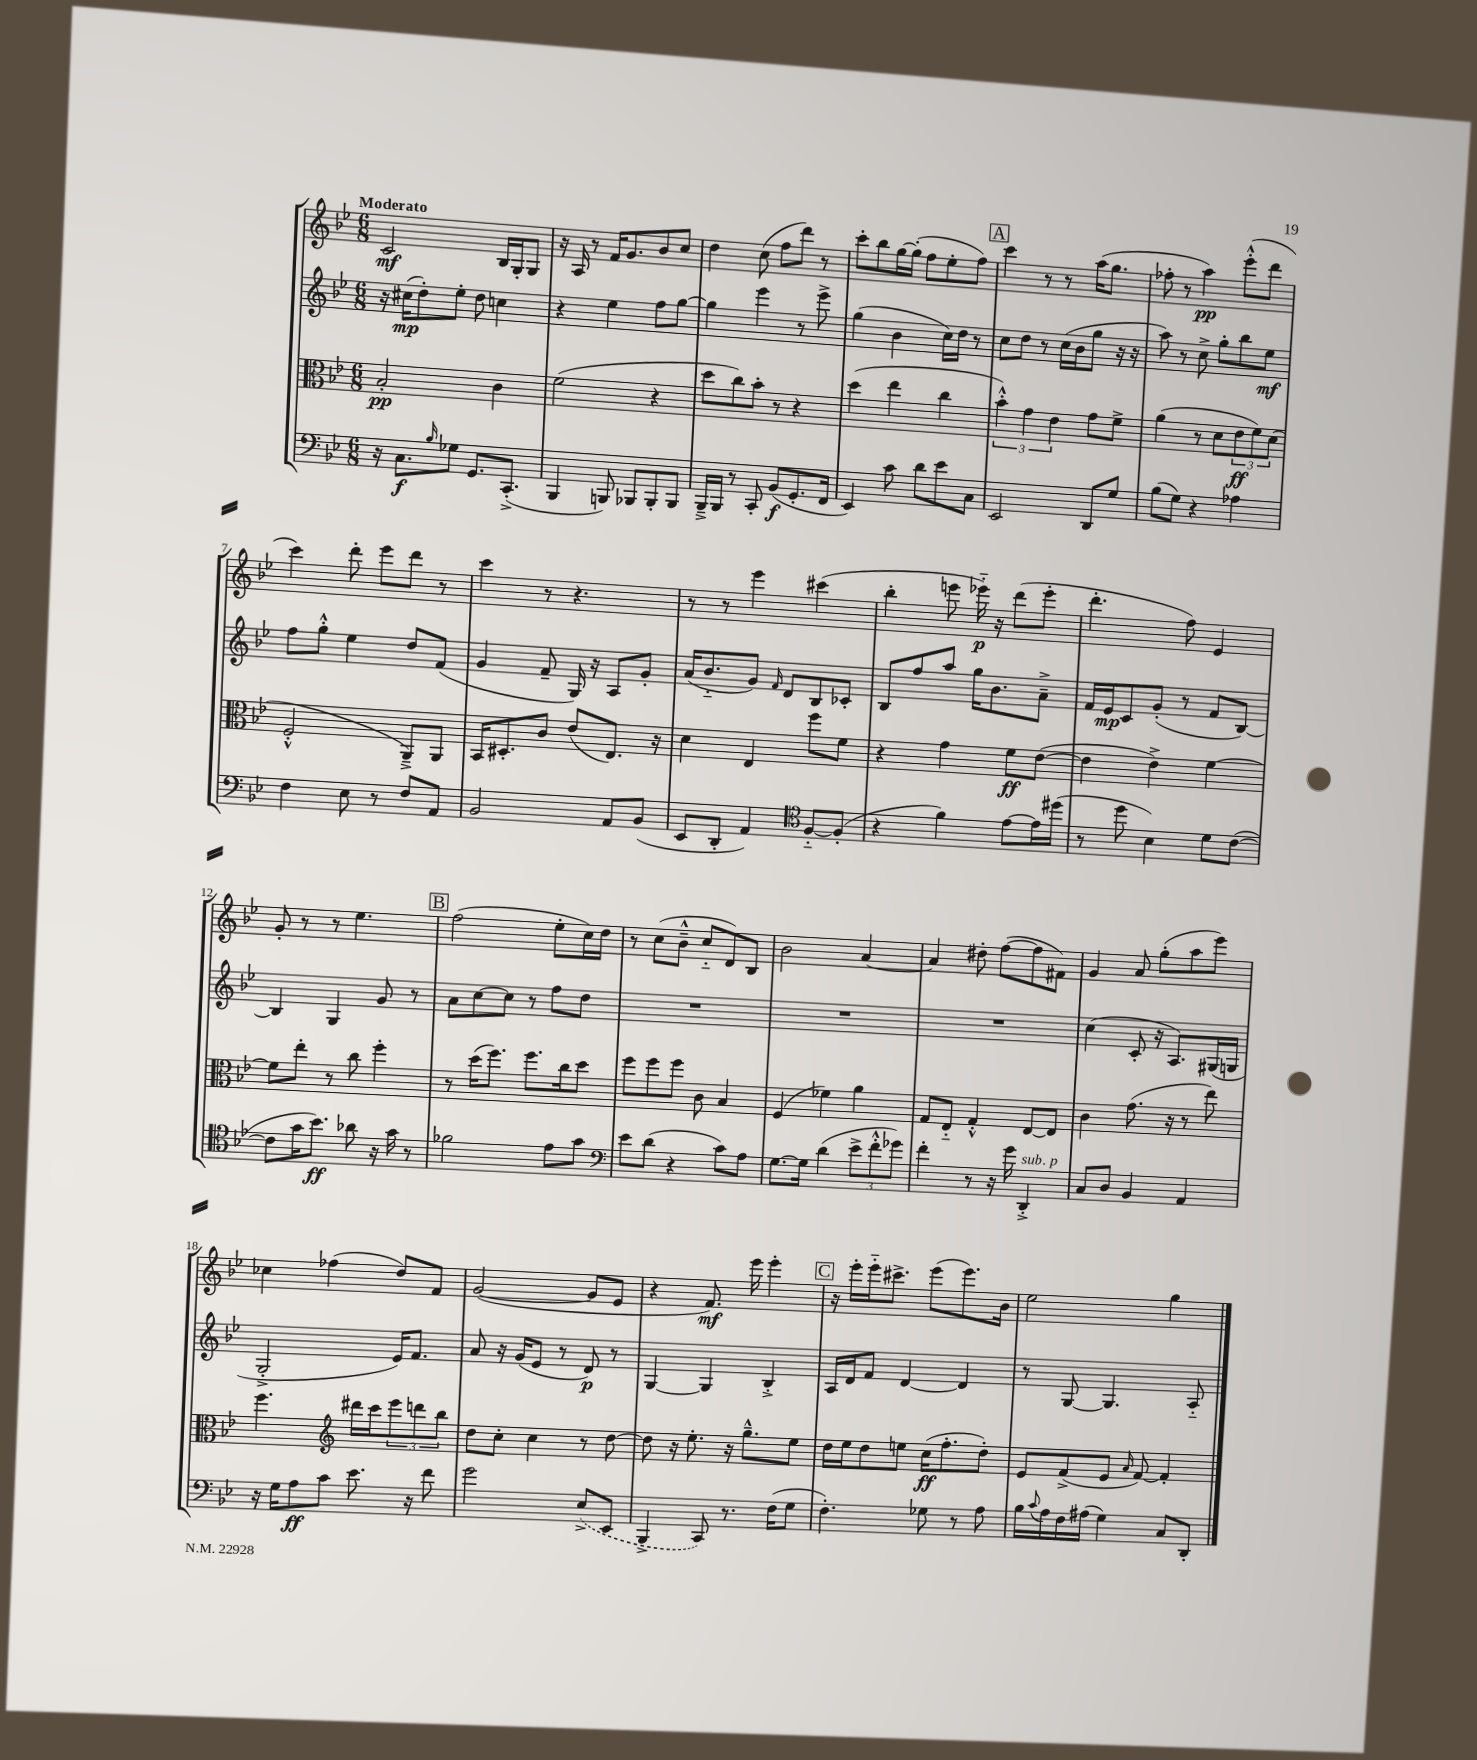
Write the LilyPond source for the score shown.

<<
\new StaffGroup <<
\new Staff = "s0" {
    \clef treble \key bes \major \numericTimeSignature \time 6/8 \tempo "Moderato"
    c'2\mf bes16 g16-. g8 |
    r16 a16 r8 f'16 g'8. bes'8 c''8 |
    d''4 c''8( f''8 d'''8) r8 |
    c'''8-. bes''8 g''16~ g''16-.( f''8 ees''8-. f''8) |
    \mark \markup { \box "A" } c'''4 r8 r8 a''16( g''8. |
    fes''8-. r8 a''4\pp) ees'''8-.-^( d'''8 |
    c'''4) d'''8-. ees'''8 d'''8 r8 |
    c'''4 r8 r4. |
    r8 r8 ees'''4 cis'''4( |
    bes''4-. e'''8 ees'''16-_\p) r16 d'''8( ees'''8-. |
    d'''4.-. f''8) ees'4 |
    g'8-. r8 r8 ees''4. |
    \mark \markup { \box "B" } f''2( ees''8-. c''16) d''16 |
    r8 c''8( bes'8---^ c''8-_ d'8) bes8 |
    bes'2 a'4~ |
    a'4 dis''8-. f''8~( f''8 fis'8) |
    g'4 a'8 g''8-.( a''8 ees'''8) |
    ces''4 fes''4( d''8) f'8 |
    g'2~( g'8 ees'8 |
    r4 f'8.\mf) ees'''16 ees'''4-. |
    \mark \markup { \box "C" } r16 ees'''16-. ees'''16-_ cis'''8.-> ees'''8( ees'''8.) bes'16 |
    ees''2 g''4 \bar "|." |
}
\new Staff = "s1" {
    \clef treble \key bes \major \numericTimeSignature \time 6/8
    r16 cis''16\mp( d''8-.) ees''8-. d''8 c''4 |
    r4 ees''4 f''8 g''8~ |
    g''4 ees'''4 r8 ees'''8-> |
    g''4( bes'4 c''16) d''16 r8 |
    \mark \markup { \box "A" } c''8 d''8 r8 c''16( bes'16 g''8 r16 r16 |
    a''8) r8 c''8-> g''8-. bes''8 ees''8\mf |
    f''8 g''8-.-^ ees''4 d''8 f'8( |
    g'4 f'8-- g16) r16 a8 g'8-. |
    a'16( bes'8.-_ g'8) \grace { f'16 } d'8 bes8 ces'8-. |
    bes8 f''8 a''8 g''16 bes'8. a'8---> |
    f'16 ees'16\mp c'8 g'8-.( r8 f'8 bes8~) |
    bes4 g4 g'8 r8 |
    \mark \markup { \box "B" } a'8 c''8~ c''8 r8 f''8 d''8 |
    R2. |
    R2. |
    R2. |
    c''4( c'8-. r16 a8.) gis16( g16 |
    g2-.-> ees'16) f'8. |
    a'8 r16 g'16( ees'8 r8 d'8\p) r8 |
    g4~ g4 bes4-.-> |
    \mark \markup { \box "C" } a16 d'16 f'8 d'4~ d'4 |
    r8 g8~ g4. a8-_ \bar "|." |
}
\new Staff = "s2" {
    \clef alto \key bes \major \numericTimeSignature \time 6/8
    bes2-.\pp c'4 |
    f'2( r4 |
    d''8 c''8) bes'8-. r8 r4 |
    d''4( ees''4 c''4 |
    \mark \markup { \box "A" } \tuplet 3/2 { bes'4-.-^) g'4 ees'4 } g'8 f'8-> |
    a'4( r8 d'8 \tuplet 3/2 { ees'8\ff f'8) d'8( } |
    f2-.-^ a,8--->) a,8 |
    bes,16 dis8.-. c'8 ees'8( ees8.) r16 |
    d'4 ees4 f''8 f'8 |
    r4 g'4 f'8\ff ees'8~( |
    ees'4 ees'4->) f'4~ |
    f'8 ees''8-. r8 c''8 f''4-. |
    \mark \markup { \box "B" } r8 d''16( f''8.) f''8. c''16 d''8 |
    f''8 f''8 f''8 c'8 bes4 |
    f4( fes'4) a'4 |
    g8 ees8-_ g4-.-^ ees8~ ees8 |
    c'4 g'8.( r16 r8 ees''8) |
    f''4. \clef treble dis'''16 c'''16 \tuplet 3/2 { ees'''8 d'''8 bes''8 } |
    d''8 c''8-. c''4 r8 d''8~ |
    d''8 r16 ees''8.-. r16 g''8.---^ ees''8 |
    \mark \markup { \box "C" } d''16 ees''16 d''8 e''8 c''16\ff( f''8.-. d''8-.) |
    ees'8 f'8->( ees'8 \grace { a'16 } f'8~) f'4-. \bar "|." |
}
\new Staff = "s3" {
    \clef bass \key bes \major \numericTimeSignature \time 6/8
    r16 c8.\f \grace { bes16 } ges8 g,8. c,8.-.->( |
    bes,,4 b,,8) bes,,8 bes,,8-. bes,,8 |
    bes,,16---> bes,,16 r8 c,8-. bes,8\f( g,8.-. f,16 |
    ees,4) c'8 d'8 ees'8 c8 |
    \mark \markup { \box "A" } ees,2 d,8 g8 |
    bes8( g8) r4 aes4 |
    f4 ees8 r8 f8 a,8 |
    bes,2 a,8 bes,8( |
    ees,8 d,8-. a,4) \clef tenor f8~-_ f8-.( |
    r4 f'4) ees'8~ ees'16 dis''16( |
    r8 d''8 bes4) d'8 c'8~( |
    c'8 g'16 bes'8.\ff) aes'8 r16 g'16 r8 |
    \mark \markup { \box "B" } fes'2 ees'8 g'8 |
    \clef bass ees'8 d'8( r4 c'8) a8 |
    g8.~ g16 d'4( \tuplet 3/2 { ees'8-> f'8-.-^ ges'8) } |
    f'4-. r8 r16 g'16 d,4-.->^\markup { \italic "sub. p" } |
    c8 d8 bes,4 a,4 |
    r16 g16 a8\ff c'8 ees'8. r16 f'8 |
    g'2 \once \slurDashed ees8->( ees,8 |
    bes,,4-> c,8) r8. f16( g8 |
    \mark \markup { \box "C" } f4.-.) ges8 r8 a8 |
    bes16 \appoggiatura { c'8 } a16 f16 ais16( g4) c8 d,8-. \bar "|." |
}
>>
>>
